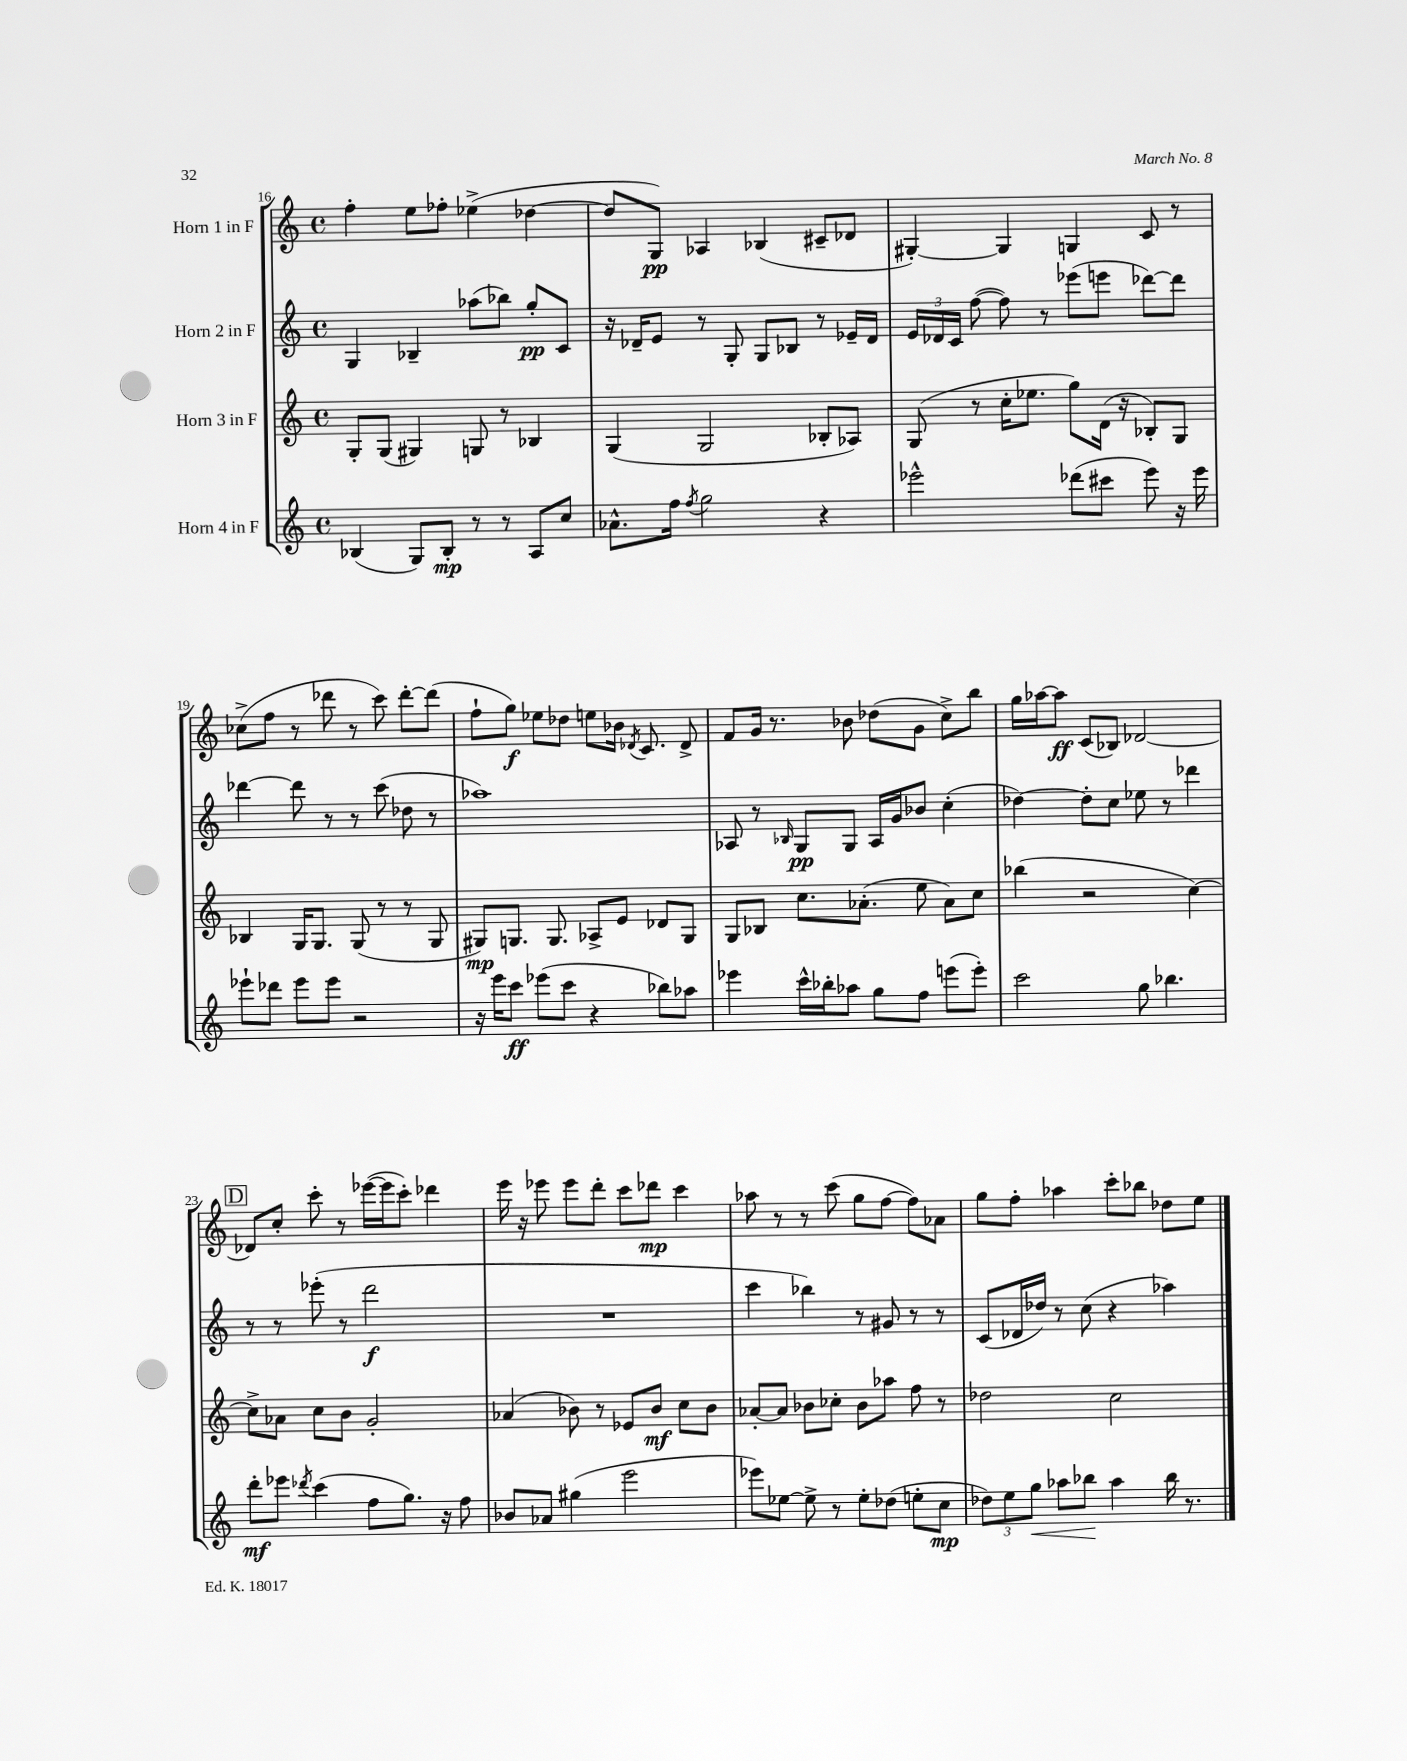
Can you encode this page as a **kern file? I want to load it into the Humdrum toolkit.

**kern	**kern	**kern	**kern
*staff4	*staff3	*staff2	*staff1
*clefG2	*clefG2	*clefG2	*clefG2
*k[]	*k[]	*k[]	*k[]
*M4/4	*M4/4	*M4/4	*M4/4
*met(c)	*met(c)	*met(c)	*met(c)
(4B-	8G'	4G	4ff'
.	(8G	.	.
8G)	4G#)	4B-~	8ee
8B-'	.	.	8ff-'
8r	8G	(8aa-	(4ee-^
8r	8r	8bb-)	.
8A	4B-	8gg'	[4dd-
8cc	.	8c	.
=	=	=	=
8.a-^^	(4G	16r	8dd-]
.	.	16d-~	.
.	.	8e	8G)
16ff	.	.	.
8qff	.	.	.
2gg	2G	8r	4A-
.	.	8G'	.
.	.	8G	(4B-
.	.	8B-	.
4r	8B-'	8r	8c#~
.	8A-)	16e-~	8d-
.	.	16d-	.
=	=	=	=
2eee-^^	(8G	24e	[4G#')
.	.	24d-	.
.	.	24c	.
.	8r	([8ff	.
.	16cc'	8ff])	4G#]
.	8.ee-	.	.
.	.	8r	.
(8ddd-	8gg)	(8eee-	4G
8ccc#	(16d	8eee	.
.	16r	.	.
8eee-)	8B-')	[8ddd-)	8c
16r	8G	8ddd-]	8r
16eee-	.	.	.
=	=	=	=
8eee-`	4B-	[4ddd-	(8cc-^
8ddd-	.	.	8ff
8eee-	16G	8ddd-]	8r
.	8.G	.	.
8eee-	.	8r	8ddd-
2r	(8G	8r	8r
.	8r	(8ccc	8ccc)
.	8r	8dd-	[8ddd-'
.	8G	8r	(8ddd-]
=	=	=	=
16r	8G#)	1aa-)	8ff`
16eee	.	.	.
8ccc	8.G	.	8gg)
(8eee-	.	.	8ee-
.	8.G	.	.
8ccc	.	.	8dd-
4r	8A-^	.	8ee
.	8e	.	16b-
.	.	.	8qd-
.	.	.	8.c
8bb-)	8d-	.	.
8aa-	8G	.	8d-^
=	=	=	=
4eee-	8G	8A-	8f
.	8B-	8r	16g
.	.	.	8.r
.	.	16qqB-	.
16ccc^^	8.cc	8G	.
16bb-'	.	.	.
8aa-	.	8G	8b-
.	(8.a-'	.	.
8gg	.	16A-	(8dd-
.	.	16g	.
8ff	8ee	8b-	8g
(8eee	8a-)	(4cc'	8cc^)
8eee')	8cc	.	8bb
=	=	=	=
2ccc	(4bb-	[4dd-)	16gg
.	.	.	[16aa-
.	.	.	8aa-]
.	2r	8dd-']	(8c
.	.	8cc	8B-)
8gg	.	8ee-	[2d-
4.bb-	.	8r	.
.	[4cc)	4ddd-	.
=	=	=	=
8ddd'	8cc^]	8r	8d-]
8eee-	8a-	8r	8cc'
8qddd-	.	.	.
(4ccc	8cc	(8eee-'	8ccc'
.	8b	8r	8r
8ff	2g'	2ddd	([16eee-
.	.	.	16eee-]
8.gg)	.	.	8ccc')
.	.	.	4ddd-
16r	.	.	.
8ff	.	.	.
=	=	=	=
8b-	(4a-	1r	16eee
.	.	.	16r
8a-	.	.	8eee-
(4gg#	8b-)	.	8eee-
.	8r	.	8ddd'
2eee	8e-	.	8ccc
.	8b-	.	8ddd-
.	8cc	.	4ccc
.	8b-	.	.
=	=	=	=
8eee-)	[8a-'	4ccc	8aa-
[8ee-	8a-]	.	8r
8ee-^]	8b-	4bb-)	8r
8r	8cc-'	.	(8ccc
8ee-'	8b-	8r	8gg
(8dd-	8aa-	8g#	[8ff
8ee'	8ff	8r	8ff])
8cc	8r	8r	8a-
=	=	=	=
12dd-)	2dd-	(8c	8gg
12ee	.	.	.
.	.	16d-	8ff'
12gg	.	.	.
.	.	16dd-)	.
8aa-	.	8r	4aa-
8bb-	.	(8cc	.
4aa-	2cc	4r	8ccc'
.	.	.	8bb-
16bb-	.	4aa-)	8dd-
8.r	.	.	.
.	.	.	8ee
==	==	==	==
*-	*-	*-	*-
